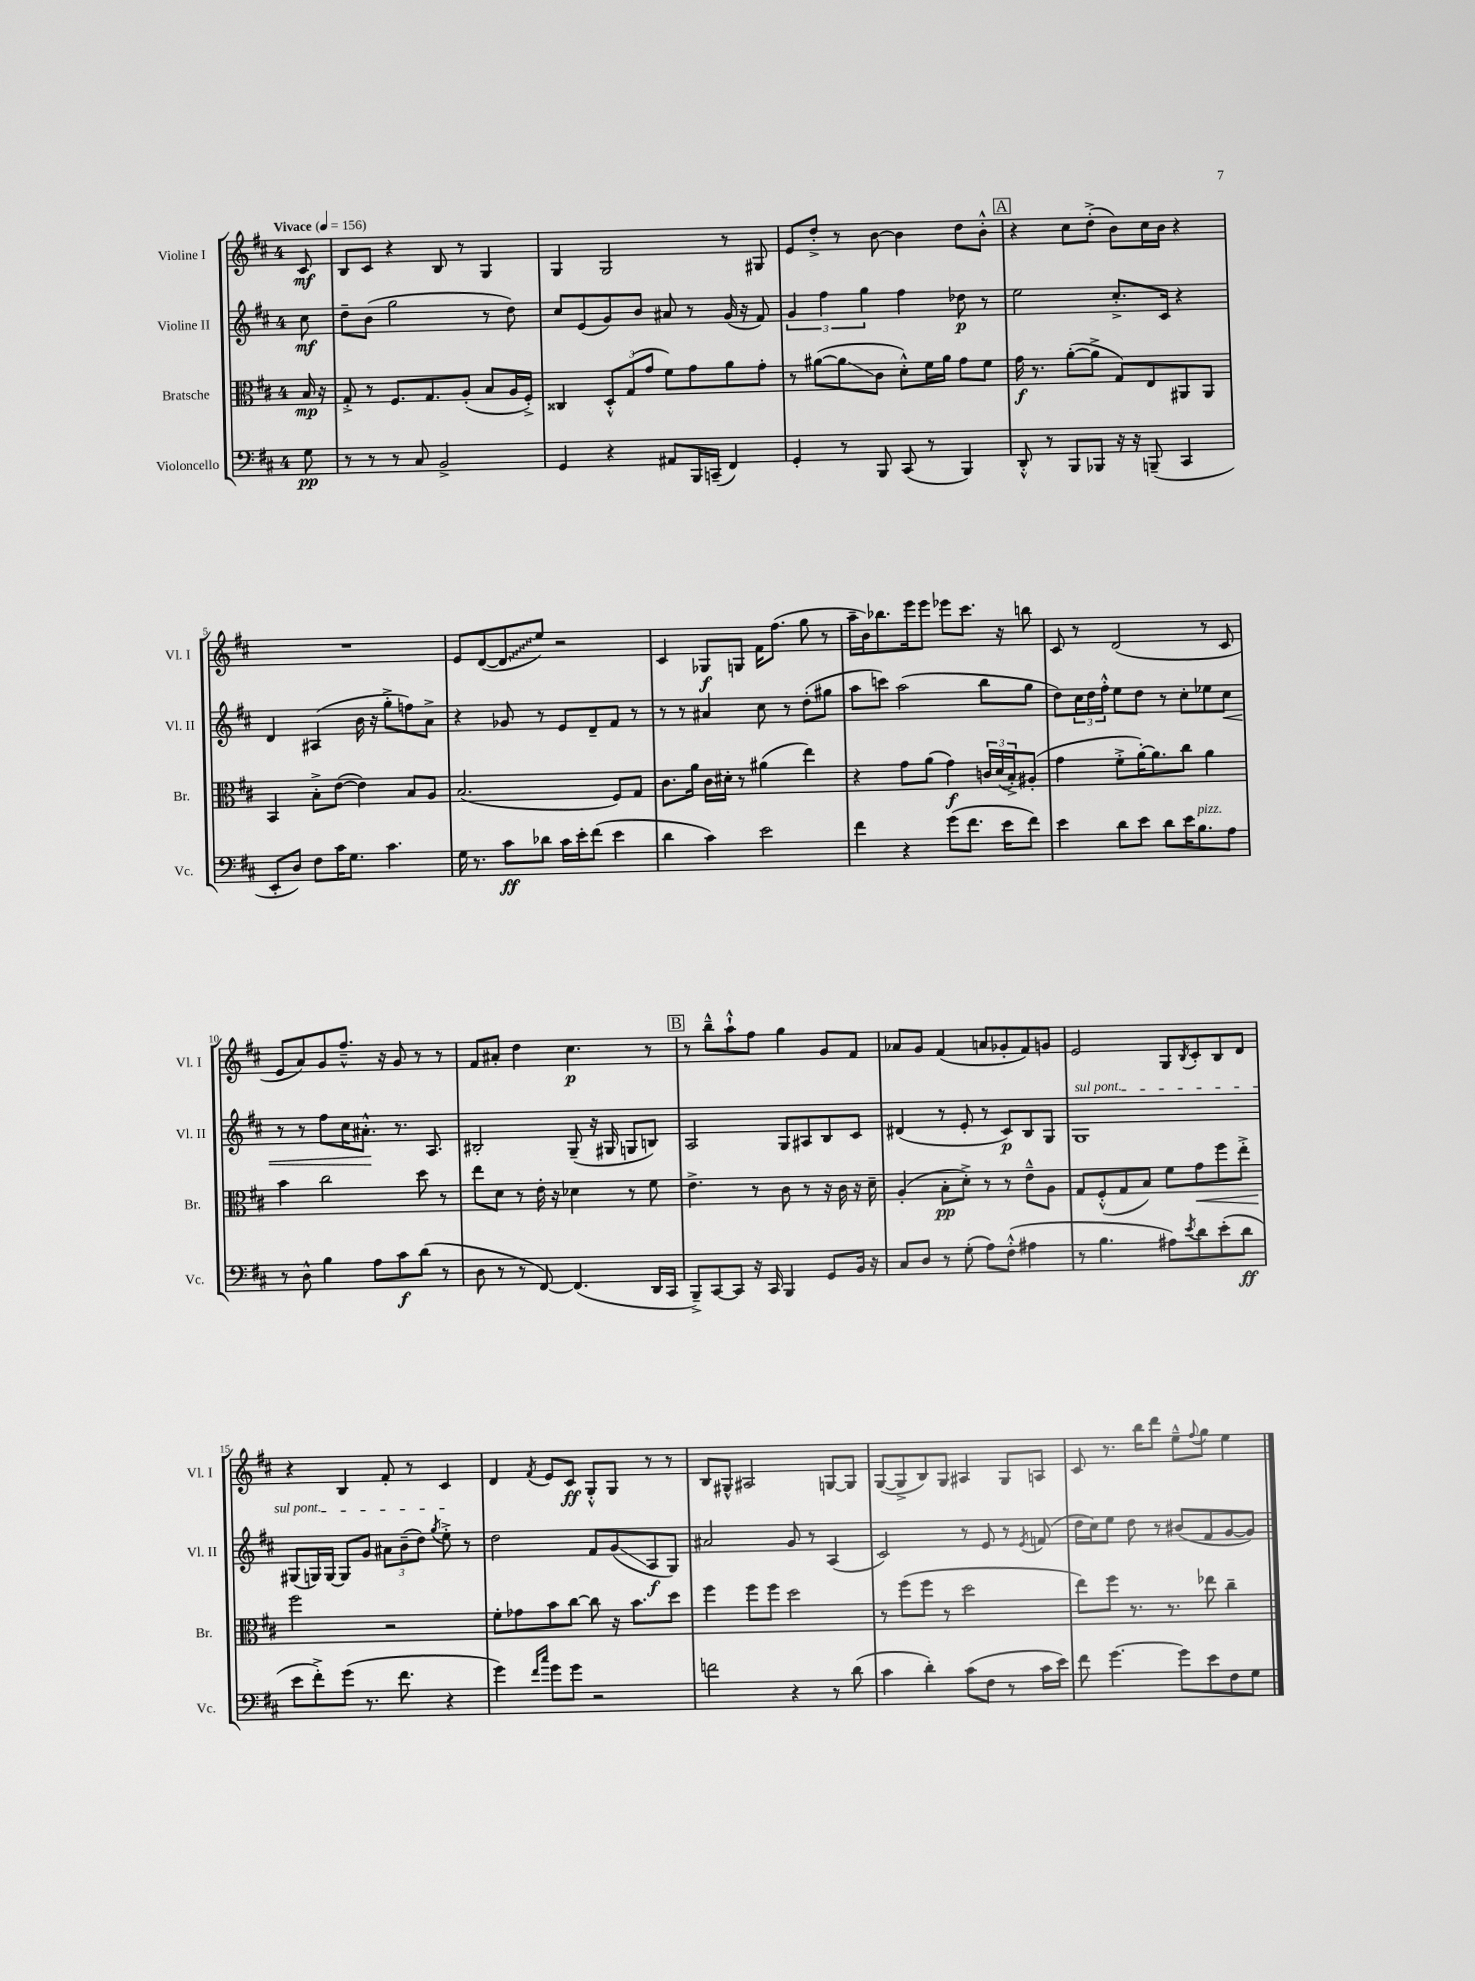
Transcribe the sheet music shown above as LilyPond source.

<<
\new StaffGroup <<
\new Staff = "s0" \with { instrumentName = "Violine I" shortInstrumentName = "Vl. I" } {
    \clef treble \key d \major \once \override Staff.TimeSignature.style = #'single-digit \time 4/4 \partial 8 \tempo "Vivace" 4 = 156
    cis'8\mf |
    b8 cis'8 r4 b8 r8 g4 |
    g4 g2 r8 gis8 |
    e'8 d''8-.-> r8 b'8~ b'4 d''8 b'8-.-^ |
    \mark \markup { \box "A" } r4 cis''8 d''8-.->( b'8) cis''16 b'16 r4 |
    R1 |
    e'8 d'8~( \once \override Glissando.style = #'zigzag d'8\glissando e''8) r2 |
    cis'4 ges8\f g8 fis'16 fis''8.( g''8 r8 |
    a''16-- b'16) bes''8. e'''16 e'''8 ees'''8 cis'''8. r16 b''8 |
    cis'8 r8 d'2( r8 cis'8 |
    e'8 a'8) g'8 fis''8.---^ r16 g'8 r8 r8 |
    fis'8 ais'8-. d''4 cis''4.\p r8 |
    \mark \markup { \box "B" } r8 b''8---^ a''8-!-^ fis''8 g''4 g'8 fis'8 |
    aes'8 g'8 fis'4( a'8 ges'8-. fis'8) g'8 |
    e'2 g8 \acciaccatura { b8 } cis'8-. b8 d'8 |
    r4 b4 fis'8-. r8 cis'4 |
    d'4 \acciaccatura { fis'8 } e'8 cis'8\ff g8-.-^ g8 r8 r8 |
    b8 gis8-^ ais2 g8~ g8 |
    g8~( g8-> b8) g8 ais4 g8 a8 |
    cis'8 r8. b''16 d'''8 e''8---^ \appoggiatura { fis''8 } g''8 e''4 \bar "|." |
}
\new Staff = "s1" \with { instrumentName = "Violine II" shortInstrumentName = "Vl. II" } {
    \clef treble \key d \major \once \override Staff.TimeSignature.style = #'single-digit \time 4/4 \partial 8
    cis''8\mf |
    d''8-- b'8( g''2 r8 d''8) |
    cis''8 e'8( g'8) b'8 ais'8 r8 g'16( r16 fis'8) |
    \tuplet 3/2 { g'4 fis''4 g''4 } fis''4 des''8\p r8 |
    \mark \markup { \box "A" } e''2 cis''8.-.-> cis'16 r4 |
    d'4 ais4( b'16 r16 g''8-.-> f''8) a'8-> |
    r4 ges'8 r8 e'8 d'8-- fis'8 r8 |
    r8 r8 ais'4 cis''8 r8 d''8-.( gis''8 |
    a''8 c'''8) a''2( b''8 g''8 |
    d''8) \tuplet 3/2 { cis''16 d''16 fis''16-.-^ } e''8 d''8 r8 cis''8-. ees''8 cis''8\< |
    r8 r8 fis''8 cis''16 ais'8.-.-^\! r8. a8. |
    bis2-. g8--( r16 gis16 g8 b8) |
    \mark \markup { \box "B" } a2 g8 ais8 b8 cis'8 |
    dis'4( r8 e'8-. r8 cis'8\p) b8 g8 |
    \once \override TextSpanner.bound-details.left.text = \markup { \italic "sul pont." } g1\startTextSpan |
    gis8( g16) g16~ g8 g'8 \tuplet 3/2 { ais'8 b'8--( d''8) } \acciaccatura { g''8 } e''8-.->\stopTextSpan r8 |
    d''2 fis'8 g'8\glissando( a8\f g8) |
    ais'2 g'8 r8 a4( |
    cis'2) r8 e'8 r8 \acciaccatura { e'8 } f'8( |
    d''16 cis''16) e''8 d''8 r8 bis'8( fis'8 g'8~ g'8) \bar "|." |
}
\new Staff = "s2" \with { instrumentName = "Bratsche" shortInstrumentName = "Br." } {
    \clef alto \key d \major \once \override Staff.TimeSignature.style = #'single-digit \time 4/4 \partial 8
    b16\mp r16 |
    g8-.-> r8 fis8. g8. a8-.( b8 a16 fis16-.->) |
    cisis4 \tuplet 3/2 { d8-.-^ g8( g'8 } fis'8) g'8 a'8 g'8-. |
    r8 ais'8~( ais'8\glissando cis'8 d'8-.-^) fis'16 ais'16 g'8 fis'8 |
    \mark \markup { \box "A" } g'16\f r8. a'8~-.( a'8-> g8) e8 ais,8 ais,8 |
    b,4 b8-.-> e'8~( e'4) b8 a8 |
    b2.( fis8) g8 |
    cis'8. a'16 cis'16 dis'16-. r8 ais'4( e''4) |
    r4 g'8 a'8( g'4\f) \tuplet 3/2 { c'16 d'16( b16-.->) } ais8-.( |
    g'4 fis'8-.-> a'16~-.) a'8. cis''8 a'4 |
    b'4 cis''2 d''8 r8 |
    e''8 d'8 r8 e'16-. r16 des'4 r8 fis'8 |
    \mark \markup { \box "B" } e'4.-> r8 cis'8 r8 r16 cis'16 r16 d'16-- |
    a4-.( b8-.\pp d'8-.->) r8 r8 e'8---^ a8 |
    g8 fis8-.-^( g8 b8) fis'8 g'8\< fis''8 e''8-.-> |
    fis''2\! r2 |
    fis'8-. ges'8 b'8 cis''8~ cis''8 r16 b'8. d''8 |
    fis''4 fis''8 fis''8 d''2 |
    r8 fis''8( fis''8 r8 d''2 |
    e''8) fis''8 r8. r8. ees''8 cis''4-- \bar "|." |
}
\new Staff = "s3" \with { instrumentName = "Violoncello" shortInstrumentName = "Vc." } {
    \clef bass \key d \major \once \override Staff.TimeSignature.style = #'single-digit \time 4/4 \partial 8
    g8\pp |
    r8 r8 r8 cis8 b,2-> |
    g,4 r4 ais,8 b,,16 c,16--( fis,4) |
    g,4-. r8 b,,8 cis,8( r8 b,,4) |
    \mark \markup { \box "A" } d,8-.-^ r8 b,,8 bes,,8 r16 r16 b,,8--( cis,4 |
    e,8-. d8) fis8 cis'16 g8. cis'4. |
    g16 r8. cis'8\ff des'8 cis'16 e'16-. fis'8( e'4 |
    d'4 cis'4) e'2 |
    fis'4 r4 g'8( fis'8. e'16 fis'8) |
    e'4 d'8 e'8 d'8 e'16 b8.^\markup { \italic "pizz." } a8 |
    r8 d8-^ b4 a8 cis'8\f d'8( r8 |
    d8 r8 r8 fis,8~) fis,4.( d,16 cis,16 |
    \mark \markup { \box "B" } b,,8--->) cis,8~ cis,8 r16 cis,16 b,,4 g,8 b,16 r16 |
    cis8 d8 r8 g8-.( a8) fis8-.-^( ais4 |
    r8 b4. ais8) \acciaccatura { e'8 } d'8 e'8-.( d'8\ff |
    e'8 fis'8-.->) g'8( r8. fis'8. r4 |
    g'4) \grace { fis'16 cis''16 } g'8 g'8 r2 |
    f'2 r4 r8 d'8( |
    cis'4 d'4-.) cis'8( fis8 r8 cis'16 e'16) |
    fis'8 g'4.~ g'8 e'8 fis8 g8 \bar "|." |
}
>>
>>
